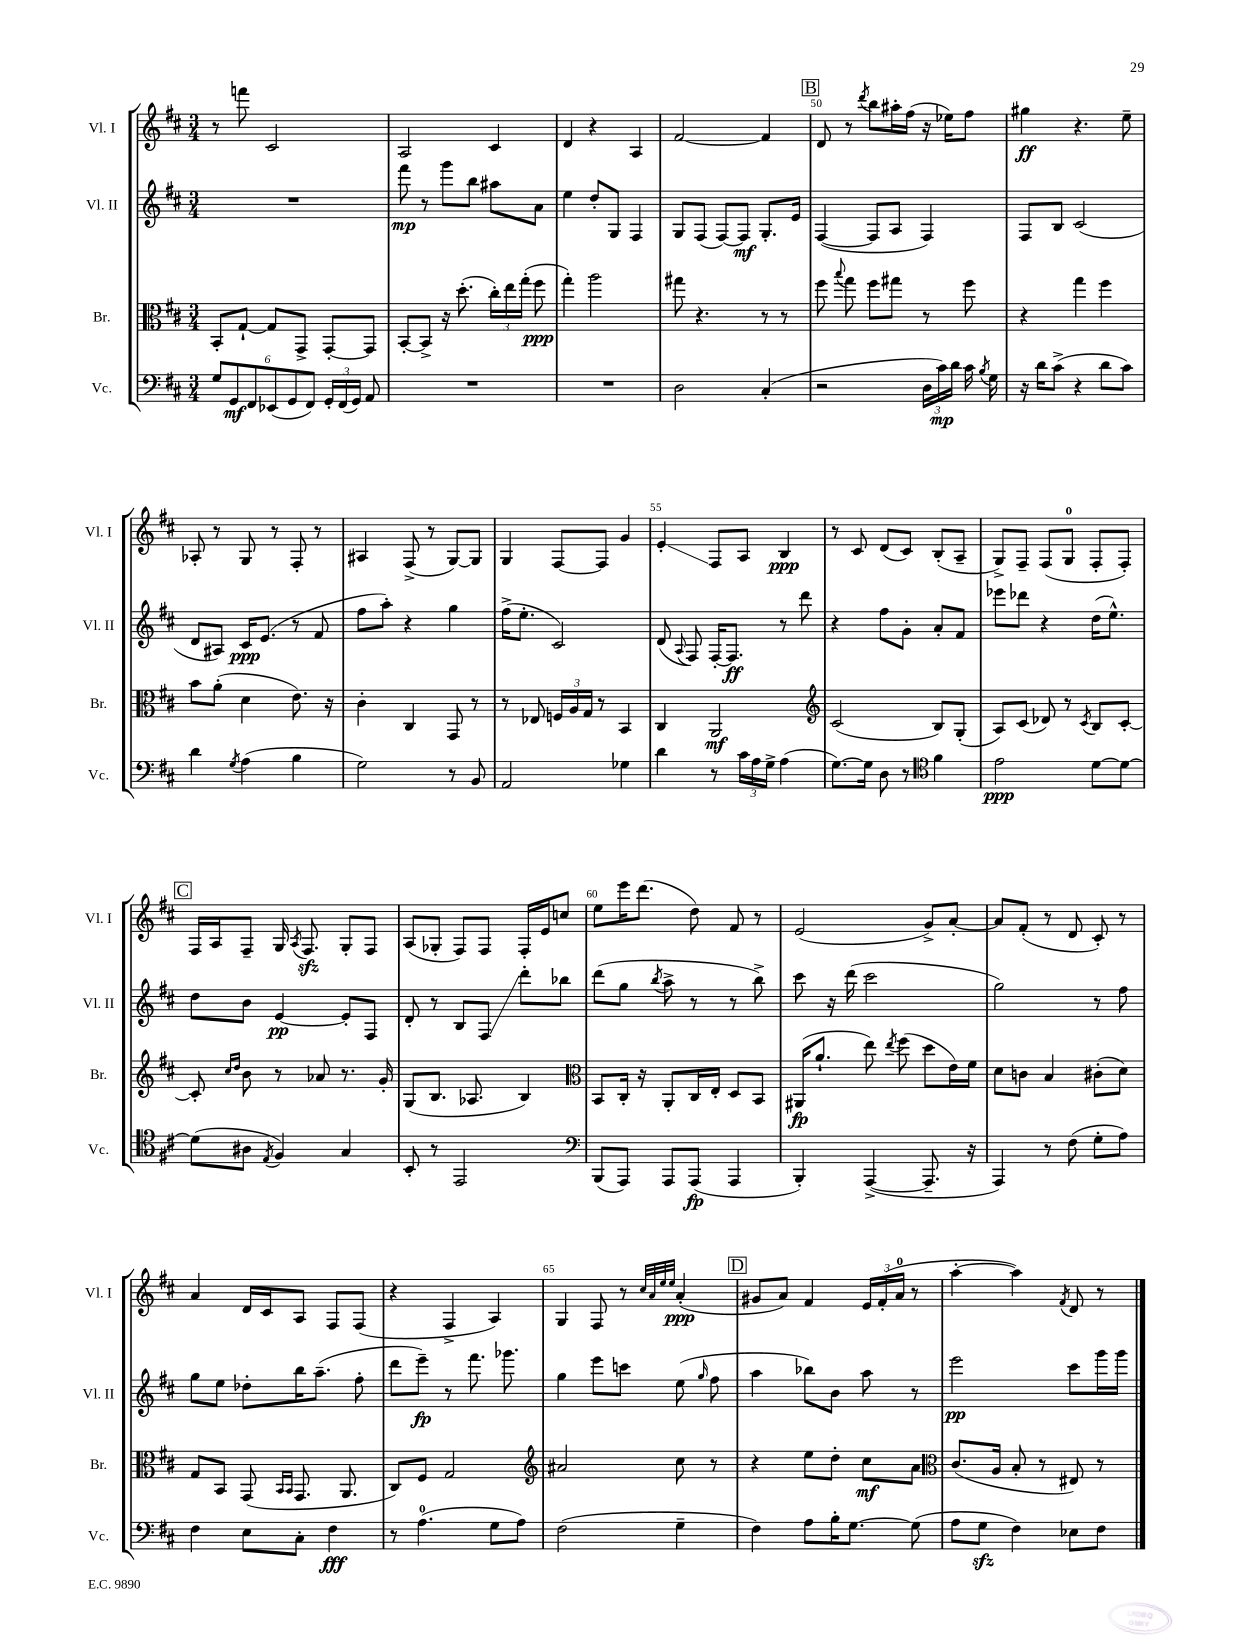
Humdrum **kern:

**kern	**kern	**kern	**kern
*staff4	*staff3	*staff2	*staff1
*clefF4	*clefC3	*clefG2	*clefG2
*k[f#c#]	*k[f#c#]	*k[f#c#]	*k[f#c#]
*M3/4	*M3/4	*M3/4	*M3/4
12G	8BB'	2.r	8r
12GG	.	.	.
.	[8G`	.	8fff
12FF#	.	.	.
(12EE-	8G]	.	2c#
12GG	.	.	.
.	8GG^	.	.
12FF#)	.	.	.
24GG'	[8GG'	.	.
(24FF#	.	.	.
24GG)	.	.	.
8AA	8GG]	.	.
=	=	=	=
2.r	[8BB'	8fff#	2A
.	8BB^]	8r	.
.	16r	8ggg	.
.	(8.dd'	.	.
.	.	8bb	.
.	24cc#')	8aa#	4c#
.	24ee	.	.
.	(24gg'	.	.
.	8ff#	8a	.
=	=	=	=
2.r	4gg')	4ee	4d
.	2aa	8dd'	4r
.	.	8G	.
.	.	4F#	4A
=	=	=	=
2D	8gg#	8G	[2f#
.	4.r	(8F#	.
.	.	[8F#)	.
.	.	8F#]	.
(4C#'	8r	8.G'	4f#]
.	8r	.	.
.	.	16e	.
=	=	=	=
2r	8ff#	([4F#	8d
.	8qqbb	.	.
.	8gg	.	8r
.	.	.	8qddd
.	8ff#	8F#]	8bb
.	8gg#	8A	16aa#'
.	.	.	(16ff#
24D	8r	4F#)	16r
24c#)	.	.	.
.	.	.	16ee-)
24d	.	.	.
16c#	8ff#	.	8ff#
8qB	.	.	.
16G	.	.	.
=	=	=	=
16r	4r	8F#	4gg#
16d	.	.	.
(8c#^	.	8B	.
4r	4gg	(2c#	4.r
8d	4ff#	.	.
8c#)	.	.	8ee~
=	=	=	=
4d	8b	8d	8A-'
.	(8a'	8A#)	8r
8qG	.	.	.
(4A	4d	16c#	8G
.	.	(8.e	.
.	.	.	8r
4B	8.e)	8r	8F#'
.	.	8f#	8r
.	16r	.	.
=	=	=	=
2G)	4c#'	8ff#	4A#
.	.	8aa')	.
.	4C#	4r	(8F#^
.	.	.	8r
8r	8GG	4gg	[8G)
8BB	8r	.	8G]
=	=	=	=
2AA	8r	(16ff#^	4G
.	.	8.ee'	.
.	8E-	.	.
.	24F	2c#)	[8F#
.	24A	.	.
.	24G	.	.
.	8r	.	8F#]
4G-	4BB	.	4g
=	=	=	=
4d	4C#	(8d	4e'
.	.	8qqA	.
.	.	8F#)	.
8r	2AA	[16F#'	8F#
.	.	8.F#]	.
24c#	.	.	8A
24A	.	.	.
24G^	.	.	.
(4A	.	8r	4B
.	.	8ddd	.
=	=	=	=
*	*clefG2	*	*
[8.G)	(2c#	4r	8r
.	.	.	8c#
16G]	.	.	.
8D	.	8ff#	(8d
8r	.	8g'	8c#)
*clefC4	*	*	*
4f#	8B)	8a'	(8B'
.	(8G'	8f#	8A~
=	=	=	=
2e	8A)	8eee-	8G^)
.	(8c#	8ddd-	8F#~
.	8d-)	4r	(8F#
.	8r	.	8G
.	8qc#	.	.
[8d	8B	(16dd	8F#'
.	.	8.ee^^)	.
8d_	[8c#'	.	8F#')
=	=	=	=
(8d]	8c#']	8dd	16F#
.	.	.	16A
.	16qqcc#	.	.
.	16qqdd	.	.
8A#	8b	8b	8F#~
8qE	.	.	.
4F#)	8r	[4e	16G
.	.	.	8qA
.	.	.	8.F#
.	8a-	.	.
4G	8.r	8e']	8G'
.	.	8F#	8F#
.	16g'	.	.
=	=	=	=
8BB'	(8G	8d'	(8A
8r	8.B	8r	8G-'
2EE	.	8B	8F#)
.	8.A-	.	.
.	.	8F#	8F#
.	4B)	8ddd'	16F#'
.	.	.	16e
.	.	8bb-	8cc
=	=	=	=
*clefF4	*clefC3	*	*
(8BBB	8BB	(8ddd	8ee
8AAA)	16C#'	8gg	16eee
.	16r	.	(8.ddd
.	.	8qbb	.
8AAA	8AA'	8aa^	.
(8AAA	16C#	8r	8dd)
.	16E'	.	.
4AAA	8D	8r	8f#
.	8BB	8bb^)	8r
=	=	=	=
4BBB')	(16AA#	8ccc#	(2e
.	8.a`	.	.
.	.	16r	.
.	.	(16ddd	.
([4AAA^	8ee)	2ccc#	.
.	8qee	.	.
.	(8ff#	.	.
8.AAA~]	8dd	.	8g^)
.	16e)	.	[8a'
16r	16f#	.	.
=	=	=	=
4AAA)	8d	2gg)	8a]
.	8c	.	(8f#'
8r	4B	.	8r
(8F#	.	.	8d
8G'	(8c#'	8r	8c#')
8A)	8d)	8ff#	8r
=	=	=	=
4F#	8G	8gg	4a
.	8BB	8ee	.
8E	(8GG	8dd-'	16d
.	.	.	16c#
.	16qqBB	.	.
.	16qqBB	.	.
8C#'	8.GG	16bb	8A
.	.	(8.aa~	.
4F#	.	.	8F#
.	8.AA	.	.
.	.	8ff#'	(8F#
=	=	=	=
8r	8C#)	8ddd	4r
(4.A	8F#	8eee~)	.
.	2G	8r	4F#^
.	.	8.fff#	.
8G	.	.	4A)
.	.	8.ggg-	.
8A)	.	.	.
=	=	=	=
*	*clefG2	*	*
(2F#	2a#	4gg	4G
.	.	8eee	8F#
.	.	8ccc	8r
.	.	.	32qqcc#
.	.	.	32qqa
.	.	.	32qqee
.	.	.	32qqee
4G~	8cc#	(8ee	(4a'
.	.	16qqgg	.
.	8r	8ff#	.
=	=	=	=
4F#)	4r	4aa	8g#
.	.	.	8a)
8A	8ee	8bb-)	4f#
16B'	8dd'	8b	.
[8.G	.	.	.
.	8cc#	8aa	24e
.	.	.	(24f#'
.	.	.	24a
(8G]	8a	8r	8r
=	=	=	=
*	*clefC3	*	*
8A	(8.c#	2eee	[4aa'
8G	.	.	.
.	16A	.	.
4F#)	8B'	.	4aa])
.	8r	.	.
.	.	.	8qf#
8E-	8E#)	8ccc#	8d
8F#	8r	16ggg	8r
.	.	16ggg	.
==	==	==	==
*-	*-	*-	*-
